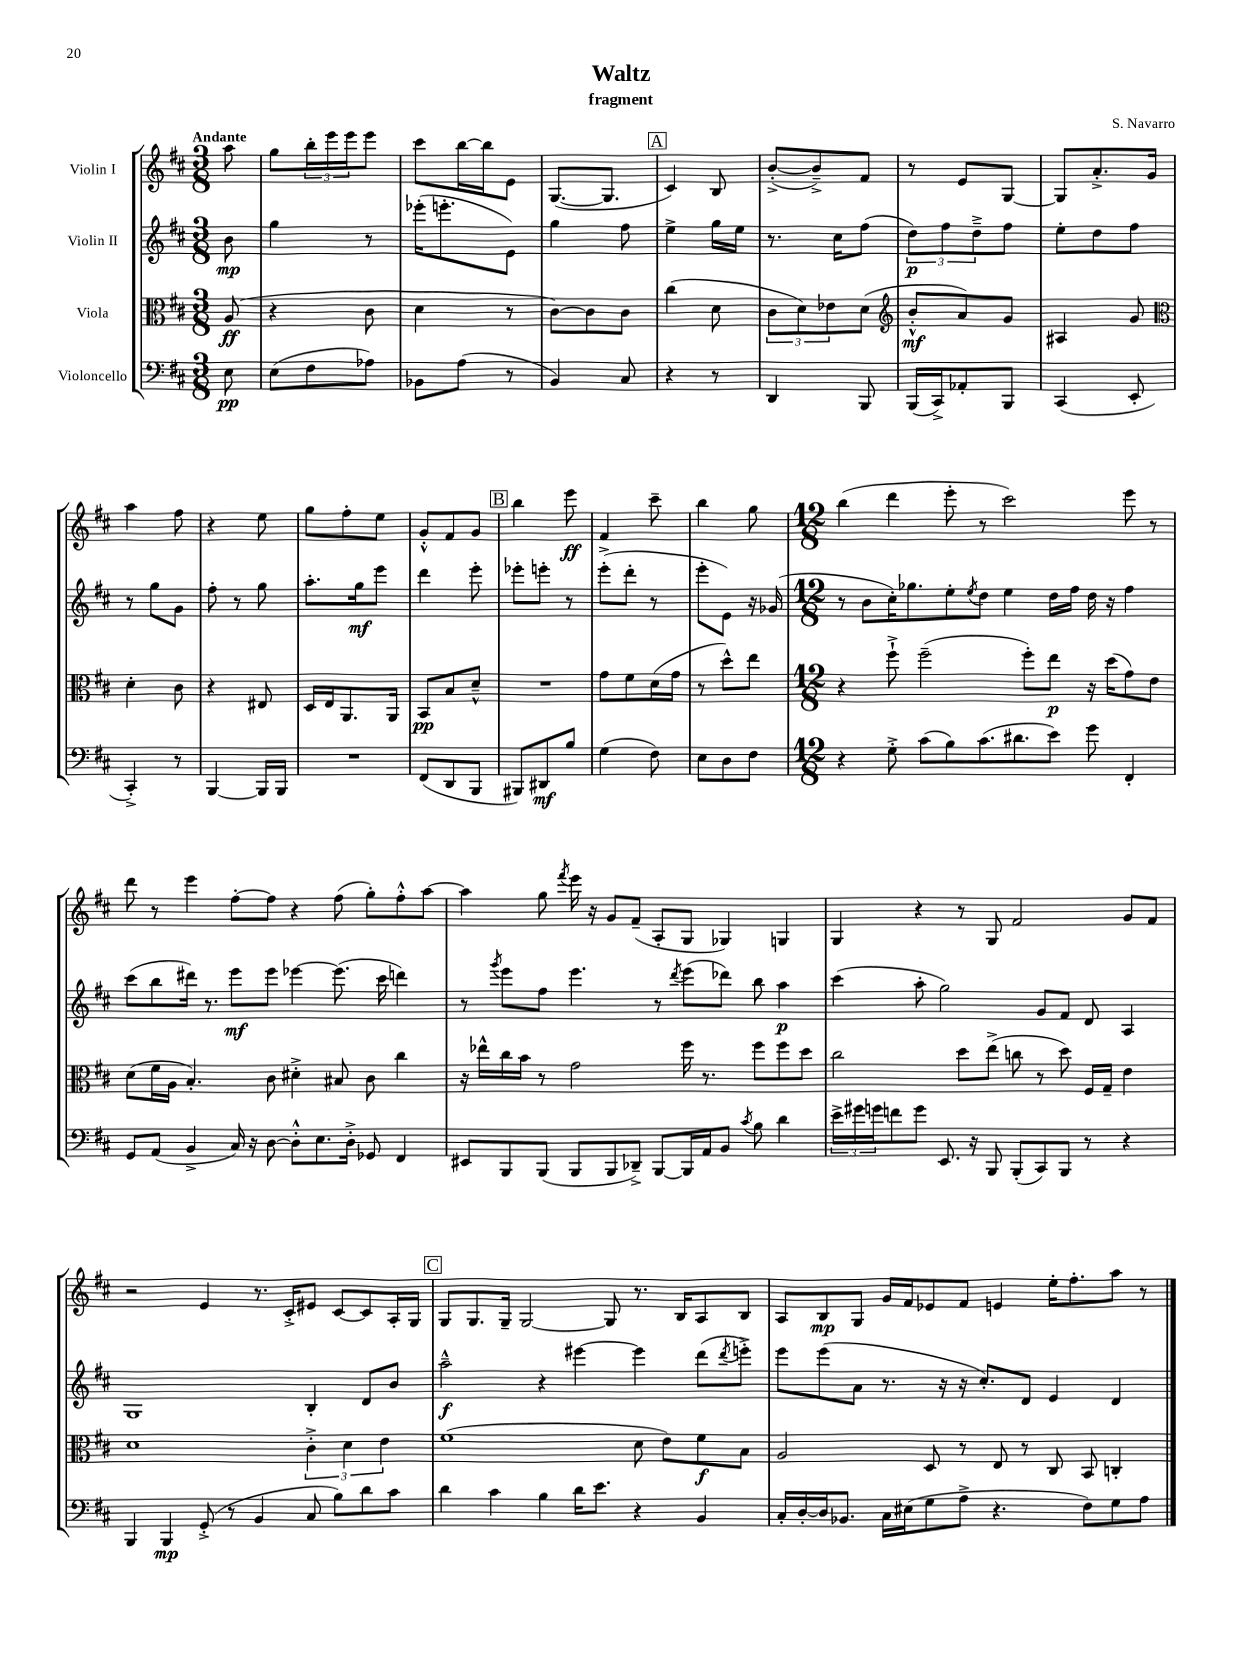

**kern	**dynam	**kern	**dynam	**kern	**dynam	**kern	**dynam
*part4	*part4	*part3	*part3	*part2	*part2	*part1	*part1
*staff4	*staff4	*staff3	*staff3	*staff2	*staff2	*staff1	*staff1
*I"Violoncello	*	*I"Viola	*	*I"Violin II	*	*I"Violin I	*
*clefF4	*	*clefC3	*	*clefG2	*	*clefG2	*
*k[f#c#]	*	*k[f#c#]	*	*k[f#c#]	*	*k[f#c#]	*
*M3/8	*	*M3/8	*	*M3/8	*	*M3/8	*
=	=	=	=	=	=	=	=
!	!	!	!	!	!	!LO:TX:a:B:t=Andante	!
8E\	pp	(8A/	ff	8b\	mp	8aa\	.
=1	=1	=1	=1	=1	=1	=1	=1
(8E\L	.	4r	.	4gg\	.	8gg\L	.
8F#\	.	.	.	.	.	24bb'\L	.
.	.	.	.	.	.	24eee\	.
.	.	.	.	.	.	24eee\J	.
8A-X\J)	.	8c#\	.	8r	.	8eee\J	.
=2	=2	=2	=2	=2	=2	=2	=2
8BB-X\L	.	4d\	.	(16eee-X'\KL	.	8ccc#\L	.
.	.	.	.	8.eeen'\	.	.	.
(8A\J	.	.	.	.	.	[16bb\L	.
.	.	.	.	.	.	16bb\J]	.
8r	.	8r	.	8e\J)	.	8e\J	.
=3	=3	=3	=3	=3	=3	=3	=3
4BB/)	.	[8c#\L)	.	4gg\	.	([8.G/L	.
.	.	8c#\]	.	.	.	.	.
.	.	.	.	.	.	8.G/J]	.
8C#/	.	8c#\J	.	8ff#\	.	.	.
!!LO:REH:place=s1:t=A
=4	=4	=4	=4	=4	=4	=4	=4
4r	.	(4cc#\	.	4ee^\	.	4c#/)	.
8r	.	8d\	.	16gg\LL	.	8B/	.
.	.	.	.	16ee\JJ	.	.	.
=5	=5	=5	=5	=5	=5	=5	=5
4DD/	.	12c#\L	.	8.r	.	([8b'^/L	.
.	.	12d\)	.	.	.	.	.
.	.	.	.	.	.	8b~^/])	.
.	.	12e-X\	.	.	.	.	.
.	.	.	.	16cc#\KL	.	.	.
8BBB/	.	(8d\J	.	(8ff#\J	.	8f#/J	.
=6	=6	=6	=6	=6	=6	=6	=6
*	*	*clefG2	*	*	*	*	*
(16BBB/LL	.	8b'^^/L	mf	12dd\L)	p	8r	.
16CC#^/J)	.	.	.	.	.	.	.
.	.	.	.	12ff#\	.	.	.
8AA-X'/	.	8a/)	.	.	.	8e/L	.
.	.	.	.	12dd~^\	.	.	.
8BBB/J	.	8g/J	.	8ff#\J	.	[8G/J	.
=7	=7	=7	=7	=7	=7	=7	=7
(4CC#/	.	4A#X/	.	8ee'\L	.	8G/L]	.
.	.	.	.	8dd\	.	8.a'^/	.
8EE'/	.	8g/	.	8ff#\J	.	.	.
.	.	.	.	.	.	16g/Jk	.
!!LO:LB:g=z
=8	=8	=8	=8	=8	=8	=8	=8
*	*	*clefC3	*	*	*	*	*
4CC#'^/)	.	4d'\	.	8r	.	4aa\	.
.	.	.	.	8gg\L	.	.	.
8r	.	8c#\	.	8g\J	.	8ff#\	.
=9	=9	=9	=9	=9	=9	=9	=9
[4BBB/	.	4r	.	8ff#'\	.	4r	.
.	.	.	.	8r	.	.	.
16BBB/LL]	.	8E#X/	.	8gg\	.	8ee\	.
16BBB/JJ	.	.	.	.	.	.	.
=10	=10	=10	=10	=10	=10	=10	=10
4.r	.	16D/LL	.	8.aa'\L	.	8gg\L	.
.	.	16E/J	.	.	.	.	.
.	.	8.AA/	.	.	.	8ff#'\	.
.	.	.	.	16gg\k	mf	.	.
.	.	.	.	8eee\J	.	8ee\J	.
.	.	16AA/Jk	.	.	.	.	.
=11	=11	=11	=11	=11	=11	=11	=11
(8FF#/L	.	8BB/L	pp	4ddd\	.	8g'^^/L	.
8DD/	.	8B/	.	.	.	8f#/	.
8BBB/J	.	8d~^^/J	.	8eee'\	.	8g/J	.
!!LO:REH:place=s1:t=B
=12	=12	=12	=12	=12	=12	=12	=12
8BBB#X/L)	.	4.r	.	8eee-X'\L	.	4bb\	.
8DD#X/	mf	.	.	8eeen'\J	.	.	.
8B/J	.	.	.	8r	.	8eee\	ff
=13	=13	=13	=13	=13	=13	=13	=13
(4G\	.	8g\L	.	(8eee'^\L	.	4f#/	.
.	.	8f#\	.	8ddd'\J	.	.	.
8F#\)	.	(16d\L	.	8r	.	8ccc#~\	.
.	.	16g\JJ	.	.	.	.	.
=14	=14	=14	=14	=14	=14	=14	=14
8E\L	.	8r	.	8eee'\L	.	4bb\	.
8D\	.	8dd^^\L)	.	8e\J)	.	.	.
8F#\J	.	8ee\J	.	16r	.	8gg\	.
.	.	.	.	(16g-X/	.	.	.
=15	=15	=15	=15	=15	=15	=15	=15
*M12/8	*	*M12/8	*	*M12/8	*	*M12/8	*
4r	.	4r	.	8r	.	(4bb\	.
.	.	.	.	8b\L	.	.	.
8G'^\	.	8ff#`^\	.	16cc#'\K)	.	4ddd\	.
.	.	.	.	8.gg-X\	.	.	.
(8c#\L	.	(2ff#~\	.	.	.	.	.
8B\)	.	.	.	8ee'\	.	8eee'\	.
.	.	.	.	8qee/	.	.	.
(8.c#\	.	.	.	8dd\J	.	8r	.
.	.	.	.	4ee\	.	2ccc#\)	.
8.d#X\	.	.	.	.	.	.	.
.	.	8ff#'\L)	.	.	.	.	.
8e\J)	.	8ee\J	p	16dd\LL	.	.	.
.	.	.	.	16ff#\JJ	.	.	.
8g\	.	16r	.	16dd\	.	.	.
.	.	(16dd\KL	.	16r	.	.	.
4FF#'/	.	8g\)	.	4ff#\	.	8eee\	.
.	.	8e\J	.	.	.	8r	.
!!LO:LB:g=z
=16	=16	=16	=16	=16	=16	=16	=16
8GG/L	.	(8d\L	.	(8ccc#\L	.	8ddd\	.
(8AA/J	.	16f#\L	.	8bb\	.	8r	.
.	.	16A\JJ	.	.	.	.	.
4BB^/	.	4.B'/)	.	16ddd#X\Jk)	.	4eee\	.
.	.	.	.	8.r	.	.	.
16C#/)	.	.	.	8eee\L	mf	[8ff#'\L	.
16r	.	.	.	.	.	.	.
[8D\	.	8c#\	.	8eee\J	.	8ff#\J]	.
8D'^^\L]	.	4d#X'^\	.	[4eee-X\	.	4r	.
8.E\	.	.	.	.	.	.	.
.	.	8B#X/	.	(8.eee-\]	.	(8ff#\	.
16D'^\Jk	.	.	.	.	.	.	.
8GG-X/	.	8c#\	.	.	.	8gg'\L)	.
.	.	.	.	16ccc#\	.	.	.
4FF#/	.	4cc#\	.	4dddn\)	.	8ff#'^^\	.
.	.	.	.	.	.	[8aa\J	.
=17	=17	=17	=17	=17	=17	=17	=17
8EE#X/L	.	16r	.	8r	.	4aa\]	.
.	.	16ee-X^^\LL	.	.	.	.	.
.	.	.	.	8qggg/	.	.	.
8BBB/	.	16cc#\	.	8eee\L	.	.	.
.	.	16b\JJ	.	.	.	.	.
(8BBB/J	.	8r	.	8ff#\J	.	8gg\	.
.	.	.	.	.	.	8qfff#/	.
8BBB/L	.	2g\	.	4.eee\	.	16eee\	.
.	.	.	.	.	.	16r	.
8BBB/	.	.	.	.	.	8g/L	.
8DD-X~^/J)	.	.	.	.	.	(8f#~/J	.
[8BBB/L	.	.	.	8r	.	8A'/L	.
.	.	.	.	8qddd/	.	.	.
16BBB/L]	.	16ff#\	.	(8eee\L	.	8G/J	.
16AA/J	.	8.r	.	.	.	.	.
8BB/J	.	.	.	8ddd-X\J)	.	4G-X/)	.
8qc#/	.	.	.	.	.	.	.
8B\	.	8ff#\L	.	8bb\	.	.	.
4d\	.	8ff#\	.	4aa\	p	4Gn/	.
.	.	8dd\J	.	.	.	.	.
=18	=18	=18	=18	=18	=18	=18	=18
24e^\LL	.	2cc#\	.	(4ccc#\	.	4G/	.
24g#X\	.	.	.	.	.	.	.
24gn\J	.	.	.	.	.	.	.
8fn\	.	.	.	.	.	.	.
8g\J	.	.	.	8aa'\	.	4r	.
8.EE/	.	.	.	2gg\)	.	.	.
.	.	8dd\L	.	.	.	8r	.
16r	.	.	.	.	.	.	.
8BBB/	.	(8ee^\J	.	.	.	8G/	.
(8BBB'/L	.	8ccn\	.	.	.	2f#/	.
8CC#/)	.	8r	.	8g/L	.	.	.
8BBB/J	.	8dd\)	.	8f#/J	.	.	.
8r	.	16F#/LL	.	8d/	.	.	.
.	.	16G~/JJ	.	.	.	.	.
4r	.	4e\	.	4A/	.	8g/L	.
.	.	.	.	.	.	8f#/J	.
!!LO:LB:g=z
=19	=19	=19	=19	=19	=19	=19	=19
4BBB/	.	1d	.	1G	.	2r	.
4BBB/	mp	.	.	.	.	.	.
(8GG'^/	.	.	.	.	.	4e/	.
8r	.	.	.	.	.	.	.
4BB/	.	.	.	.	.	8.r	.
.	.	.	.	.	.	16c#'^/KL	.
8C#/	.	6c#'^\	.	4B'/	.	8e#X/J	.
8B\L)	.	.	.	.	.	[8c#/L	.
.	.	6d\	.	.	.	.	.
8d\	.	.	.	8d/L	.	8c#/]	.
.	.	6e\	.	.	.	.	.
8c#\J	.	.	.	8b/J	.	16A'/L	.
.	.	.	.	.	.	16G/JJ	.
!!LO:REH:place=s1:t=C
=20	=20	=20	=20	=20	=20	=20	=20
4d\	.	(1f#	.	2aa~^^\	f	8G/L	.
.	.	.	.	.	.	8.G/	.
4c#\	.	.	.	.	.	.	.
.	.	.	.	.	.	16G~/Jk	.
.	.	.	.	.	.	[2G/	.
4B\	.	.	.	4r	.	.	.
16d\KL	.	.	.	[4eee#X\	.	.	.
8.e\J	.	.	.	.	.	.	.
.	.	.	.	.	.	8G/]	.
4r	.	8d\	.	4eee#\]	.	8.r	.
.	.	8e\L)	.	.	.	.	.
.	.	.	.	.	.	16B/KL	.
4BB/	.	8f#\	f	(8ddd\L	.	8A/	.
.	.	.	.	8qddd/	.	.	.
.	.	8B\J	.	8eeen'^\J)	.	8B/J	.
=21	=21	=21	=21	=21	=21	=21	=21
16C#'/LL	.	2A/	.	8eee\L	.	8A/L	.
[16D'/	.	.	.	.	.	.	.
16D/J]	.	.	.	(8eee\	.	8B/	mp
8.BB-X/J	.	.	.	.	.	.	.
.	.	.	.	8a\J	.	8G/J	.
16C#\LL	.	.	.	8.r	.	16g/LL	.
(16E#X\J	.	.	.	.	.	16f#/J	.
8G\	.	8D/	.	.	.	8e-X/	.
.	.	.	.	16r	.	.	.
8A^\J	.	8r	.	16r	.	8f#/J	.
.	.	.	.	8.cc#'/L)	.	.	.
4.r	.	8E/	.	.	.	4en/	.
.	.	8r	.	8d/J	.	.	.
.	.	8C#/	.	4e/	.	16ee'\KL	.
.	.	.	.	.	.	8.ff#'\	.
8F#\L)	.	8BB/	.	.	.	.	.
8G\	.	4Cn'/	.	4d/	.	8aa\J	.
8A\J	.	.	.	.	.	8r	.
==	==	==	==	==	==	==	==
*-	*-	*-	*-	*-	*-	*-	*-
